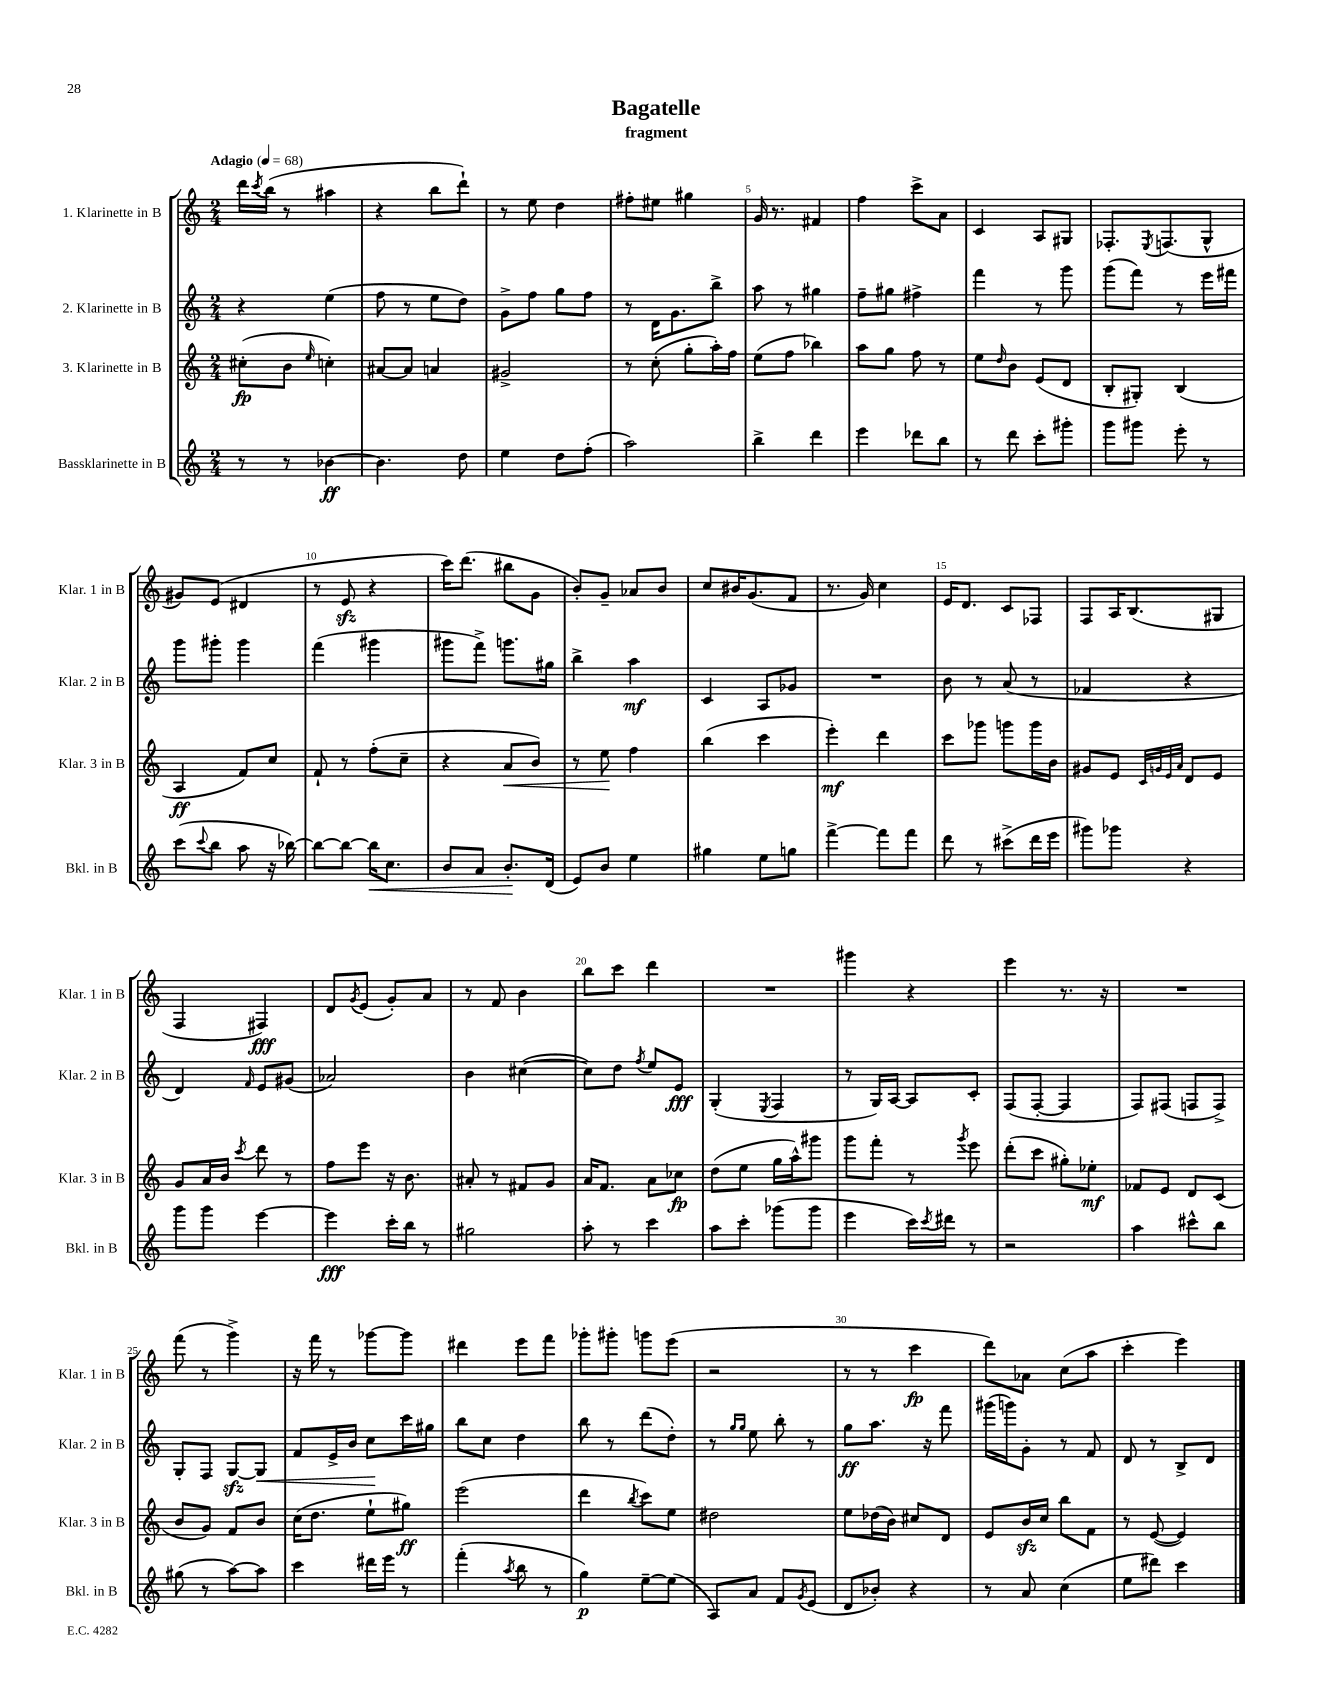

**kern	**dynam	**kern	**dynam	**kern	**dynam	**kern	**dynam
*part4	*part4	*part3	*part3	*part2	*part2	*part1	*part1
*staff4	*staff4	*staff3	*staff3	*staff2	*staff2	*staff1	*staff1
*I"Bassklarinette in B	*	*I"3. Klarinette in B	*	*I"2. Klarinette in B	*	*I"1. Klarinette in B	*
*I'Bkl. in B	*	*I'Klar. 3 in B	*	*I'Klar. 2 in B	*	*I'Klar. 1 in B	*
*clefG2	*	*clefG2	*	*clefG2	*	*clefG2	*
*k[]	*	*k[]	*	*k[]	*	*k[]	*
*M2/4	*	*M2/4	*	*M2/4	*	*M2/4	*
*MM68	*	*MM68	*	*MM68	*	*MM68	*
=1	=1	=1	=1	=1	=1	=1	=1
!	!	!	!	!	!	!LO:TX:a:B:t=Adagio	!
8r	.	(8cc#X'\L	fp	4r	.	16ddd\LL	.
.	.	.	.	.	.	8qccc/	.
.	.	.	.	.	.	(16bb\JJ	.
8r	.	8b\J	.	.	.	8r	.
.	.	16qqee/	.	.	.	.	.
[4b-X\	ff	4ccn'\)	.	(4ee\	.	4aa#X\	.
=2	=2	=2	=2	=2	=2	=2	=2
4.b-\]	.	[8a#X/L	.	8ff\	.	4r	.
.	.	8a#/J]	.	8r	.	.	.
.	.	4an/	.	8ee\L	.	8bb\L	.
8dd\	.	.	.	8dd\J)	.	8ddd`\J)	.
=3	=3	=3	=3	=3	=3	=3	=3
4ee\	.	2g#X^/	.	8g^\L	.	8r	.
.	.	.	.	8ff\J	.	8ee\	.
8dd\L	.	.	.	8gg\L	.	4dd\	.
(8ff'\J	.	.	.	8ff\J	.	.	.
=4	=4	=4	=4	=4	=4	=4	=4
2aa\)	.	8r	.	8r	.	8ff#X'\L	.
.	.	(8cc'\	.	16d\KL	.	8ee#X\J	.
.	.	.	.	8.g\	.	.	.
.	.	8gg'\L	.	.	.	4gg#X\	.
.	.	16aa'\L)	.	8bb^\J	.	.	.
.	.	16ff\JJ	.	.	.	.	.
=5	=5	=5	=5	=5	=5	=5	=5
4bb^\	.	(8ee\L	.	8aa\	.	16g/	.
.	.	.	.	.	.	8.r	.
.	.	8ff\J	.	8r	.	.	.
4ddd\	.	4bb-X\)	.	4gg#X\	.	4f#X/	.
=6	=6	=6	=6	=6	=6	=6	=6
4eee\	.	8aa\L	.	8ff~\L	.	4ff\	.
.	.	8gg\J	.	8gg#X\J	.	.	.
8ddd-X\L	.	8ff\	.	4ff#X^\	.	8ccc^\L	.
8bb\J	.	8r	.	.	.	8a\J	.
=7	=7	=7	=7	=7	=7	=7	=7
8r	.	8ee\L	.	4fff\	.	4c/	.
.	.	16qqdd/	.	.	.	.	.
8ddd\	.	8b\J	.	.	.	.	.
8ccc'\L	.	(8e/L	.	8r	.	8A/L	.
8ggg#X'\J	.	8d/J	.	8ggg\	.	8G#X/J	.
=8	=8	=8	=8	=8	=8	=8	=8
8ggg\L	.	8B'/L	.	(8ggg\L	.	8.F-X'/L	.
8ggg#X\J	.	8G#X'/J)	.	8fff\J)	.	.	.
.	.	.	.	.	.	8qE/	.
.	.	.	.	.	.	(8.Fn/	.
8eee'\	.	(4B/	.	8r	.	.	.
8r	.	.	.	16eee\LL	.	8G^^/J	.
.	.	.	.	16fff#X\JJ	.	.	.
!!LO:LB:g=z
=9	=9	=9	=9	=9	=9	=9	=9
(8ccc\L	.	4A/	ff	8ggg\L	.	8g#X/L)	.
8qqccc/	.	.	.	.	.	.	.
8bb\J	.	.	.	8ggg#X'\J	.	(8e/J	.
8aa\	.	8f/L)	.	4ggg#\	.	4d#X/	.
16r	.	8cc/J	.	.	.	.	.
[16bb-X\)	.	.	.	.	.	.	.
=10	=10	=10	=10	=10	=10	=10	=10
8bb-\L_	.	8f`/	.	(4fff\	.	8r	.
8bb-\J_	.	8r	.	.	.	8ezz/	.
!	!LO:HP:b	!	!	!	!	!	!
16bb-\KL]	<	(8ff'\L	.	4ggg#X\	.	4r	.
8.cc\J	.	.	.	.	.	.	.
.	.	8cc~\J	.	.	.	.	.
=11	=11	=11	=11	=11	=11	=11	=11
8b/L	.	4r	.	8ggg#X\L	.	16ccc\KL)	.
.	.	.	.	.	.	(8.ddd\J	.
8a/J	.	.	.	8fff^\J)	.	.	.
!	!	!	!LO:HP:b	!	!	!	!
8.b'/L	.	8a/L	<	8.gggn\L	.	8bb#X\L	.
.	.	8b/J)	.	.	.	8g\J	.
(16d/Jk	[	.	.	16gg#X\Jk	.	.	.
=12	=12	=12	=12	=12	=12	=12	=12
8e/L)	.	8r	.	4bb^\	.	8b'/L)	.
8b/J	.	8ee\	.	.	.	8g~/J	.
4ee\	.	4ff\	[	4aa\	mf	8a-X/L	.
.	.	.	.	.	.	8b/J	.
=13	=13	=13	=13	=13	=13	=13	=13
4gg#X\	.	(4bb\	.	4c/	.	8cc/L	.
.	.	.	.	.	.	16b#X/K	.
.	.	.	.	.	.	(8.g/	.
8ee\L	.	4ccc\	.	8A/L	.	.	.
8ggn\J	.	.	.	8g-X/J	.	8f/J	.
=14	=14	=14	=14	=14	=14	=14	=14
[4fff^\	.	4eee'\)	mf	2r	.	8.r	.
.	.	.	.	.	.	16g/)	.
8fff\L]	.	4ddd\	.	.	.	4cc\	.
8fff\J	.	.	.	.	.	.	.
=15	=15	=15	=15	=15	=15	=15	=15
8ddd\	.	8ccc\L	.	8b\	.	16e/KL	.
.	.	.	.	.	.	8.d/J	.
8r	.	8ggg-X\J	.	8r	.	.	.
(8ccc#X^\L	.	8gggn\L	.	(8a/	.	8c/L	.
16ddd\L	.	16ggg\L	.	8r	.	8F-X/J	.
16eee\JJ	.	16b\JJ	.	.	.	.	.
=16	=16	=16	=16	=16	=16	=16	=16
8ggg#X\L)	.	8g#X/L	.	4f-X/	.	8F/L	.
8ggg-X\J	.	8e/J	.	.	.	16A/K	.
.	.	.	.	.	.	(8.B/	.
.	.	32qqc/LLL	.	.	.	.	.
.	.	32qqgn/	.	.	.	.	.
.	.	32qqe/	.	.	.	.	.
.	.	32qqa/JJJ	.	.	.	.	.
4r	.	8d/L	.	4r	.	.	.
.	.	8e/J	.	.	.	8G#X/J	.
!!LO:LB:g=z
=17	=17	=17	=17	=17	=17	=17	=17
8ggg\L	.	8g/L	.	4d/)	.	4F/	.
8ggg\J	.	16a/L	.	.	.	.	.
.	.	16b/JJ	.	.	.	.	.
.	.	8qccc/	.	16qqf/	.	.	.
[4eee\	.	8ddd\	.	8e/L	.	4F#X/)	fff
.	.	8r	.	(8g#X/J	.	.	.
=18	=18	=18	=18	=18	=18	=18	=18
4eee\]	fff	8ff\L	.	2a-X/)	.	8d/L	.
.	.	.	.	.	.	8qg/	.
.	.	8eee\J	.	.	.	(8e/J	.
16ccc'\LL	.	16r	.	.	.	8g'/L)	.
16bb\JJ	.	8.b\	.	.	.	.	.
8r	.	.	.	.	.	8a/J	.
=19	=19	=19	=19	=19	=19	=19	=19
2gg#X\	.	8a#X'/	.	4b\	.	8r	.
.	.	8r	.	.	.	8f/	.
.	.	8f#X/L	.	([4cc#X\	.	4b\	.
.	.	8g/J	.	.	.	.	.
=20	=20	=20	=20	=20	=20	=20	=20
8aa'\	.	16a/KL	.	8cc#\L])	.	8bb\L	.
.	.	8.f/J	.	.	.	.	.
8r	.	.	.	8dd\J	.	8ccc\J	.
.	.	.	.	8qff/	.	.	.
4ccc\	.	8a\L	.	8ee/L	.	4ddd\	.
.	.	8cc-X\J	fp	8e/J	fff	.	.
=21	=21	=21	=21	=21	=21	=21	=21
8aa\L	.	(8dd\L	.	(4G'/	.	2r	.
8ccc'\J	.	8ee\J	.	.	.	.	.
.	.	.	.	8qE/	.	.	.
(8ggg-X\L	.	16gg\LL	.	4F/	.	.	.
.	.	16aa^^\J)	.	.	.	.	.
8ggg-\J	.	8ggg#X\J	.	.	.	.	.
=22	=22	=22	=22	=22	=22	=22	=22
4eee\	.	8ggg\L	.	8r	.	4ggg#X\	.
.	.	8fff'\J	.	16G/LL)	.	.	.
.	.	.	.	[16A/JJ	.	.	.
16ccc\LL)	.	8r	.	8A/L]	.	4r	.
8qccc/	.	.	.	.	.	.	.
16ddd#X\JJ	.	.	.	.	.	.	.
.	.	8qggg/	.	.	.	.	.
8r	.	8eee\	.	8c'/J	.	.	.
=23	=23	=23	=23	=23	=23	=23	=23
2r	.	(8ddd'\L	.	(8F/L	.	4eee\	.
.	.	8ccc\J	.	[8F'/J	.	.	.
.	.	8gg#X'\L)	.	4F/]	.	8.r	.
.	.	8ee-X'\J	mf	.	.	.	.
.	.	.	.	.	.	16r	.
=24	=24	=24	=24	=24	=24	=24	=24
4aa\	.	8f-X/L	.	8F/L)	.	2r	.
.	.	8e/J	.	(8F#X/J	.	.	.
8ccc#X^^\L	.	8d/L	.	8Fn/L	.	.	.
8bb\J	.	(8c/J	.	8F^/J)	.	.	.
!!LO:LB:g=z
=25	=25	=25	=25	=25	=25	=25	=25
(8gg#X\	.	8b/L	.	8G'/L	.	(8fff\	.
8r	.	8g/J)	.	8F/J	.	8r	.
[8aa\L)	.	8f/L	.	[8Gzz/L	.	4ggg^\)	.
!	!	!	!	!	!LO:HP:b	!	!
8aa\J]	.	8b/J	.	8G/J]	<	.	.
=26	=26	=26	=26	=26	=26	=26	=26
4ccc\	.	(16cc\KL	.	8f/L	.	16r	.
.	.	8.dd\J	.	.	.	16fff\	.
.	.	.	.	16e^/L	.	8r	.
.	.	.	.	16b/JJ	.	.	.
16ddd#X\LL	.	8ee`\L	.	8cc\L	.	[8ggg-X\L	.
16eee\JJ	.	.	.	.	.	.	.
8r	.	8gg#X\J)	ff	16ccc\L	[	8ggg-\J]	.
.	.	.	.	16gg#X\JJ	.	.	.
=27	=27	=27	=27	=27	=27	=27	=27
(4fff'\	.	(2eee\	.	8bb\L	.	4ddd#X\	.
.	.	.	.	8cc\J	.	.	.
8qaa/	.	.	.	.	.	.	.
8bb\	.	.	.	4dd\	.	8eee\L	.
8r	.	.	.	.	.	8fff\J	.
=28	=28	=28	=28	=28	=28	=28	=28
4gg\)	p	4ddd\	.	8bb\	.	8ggg-X'\L	.
.	.	.	.	8r	.	8ggg#X'\J	.
.	.	8qbb/	.	.	.	.	.
[8ee~\L	.	8ccc\L)	.	(8ddd\L	.	8gggn\L	.
(8ee\J]	.	8ee\J	.	8dd'\J)	.	(8eee\J	.
=29	=29	=29	=29	=29	=29	=29	=29
8A/L)	.	2dd#X\	.	8r	.	2r	.
.	.	.	.	16qqgg/LL	.	.	.
.	.	.	.	16qqgg/JJ	.	.	.
8a/J	.	.	.	8ee\	.	.	.
8f/L	.	.	.	8bb'\	.	.	.
8qg/	.	.	.	.	.	.	.
(8e/J	.	.	.	8r	.	.	.
=30	=30	=30	=30	=30	=30	=30	=30
8d/L	.	8ee\L	.	8gg\L	ff	8r	.
8b-X'/J)	.	(16dd-X\L	.	8.aa\J	.	8r	.
.	.	16b\JJ)	.	.	.	.	.
4r	.	8cc#X/L	.	.	.	4ccc\	fp
.	.	.	.	16r	.	.	.
.	.	8d/J	.	8fff\	.	.	.
=31	=31	=31	=31	=31	=31	=31	=31
8r	.	8e/L	.	(16ggg#X\LL	.	8ddd\L)	.
.	.	.	.	16gggn\J)	.	.	.
8a/	.	16bzz/L	.	8g'\J	.	8a-X\J	.
.	.	16cc/JJ	.	.	.	.	.
(4cc\	.	8bb\L	.	8r	.	(8cc\L	.
.	.	8f\J	.	8f/	.	8aa\J	.
=32	=32	=32	=32	=32	=32	=32	=32
8ee\L	.	8r	.	8d/	.	4ccc'\	.
8ddd#X\J)	.	([8e/	.	8r	.	.	.
4ccc\	.	4e/])	.	8B^/L	.	4eee\)	.
.	.	.	.	8d/J	.	.	.
==	==	==	==	==	==	==	==
*-	*-	*-	*-	*-	*-	*-	*-
